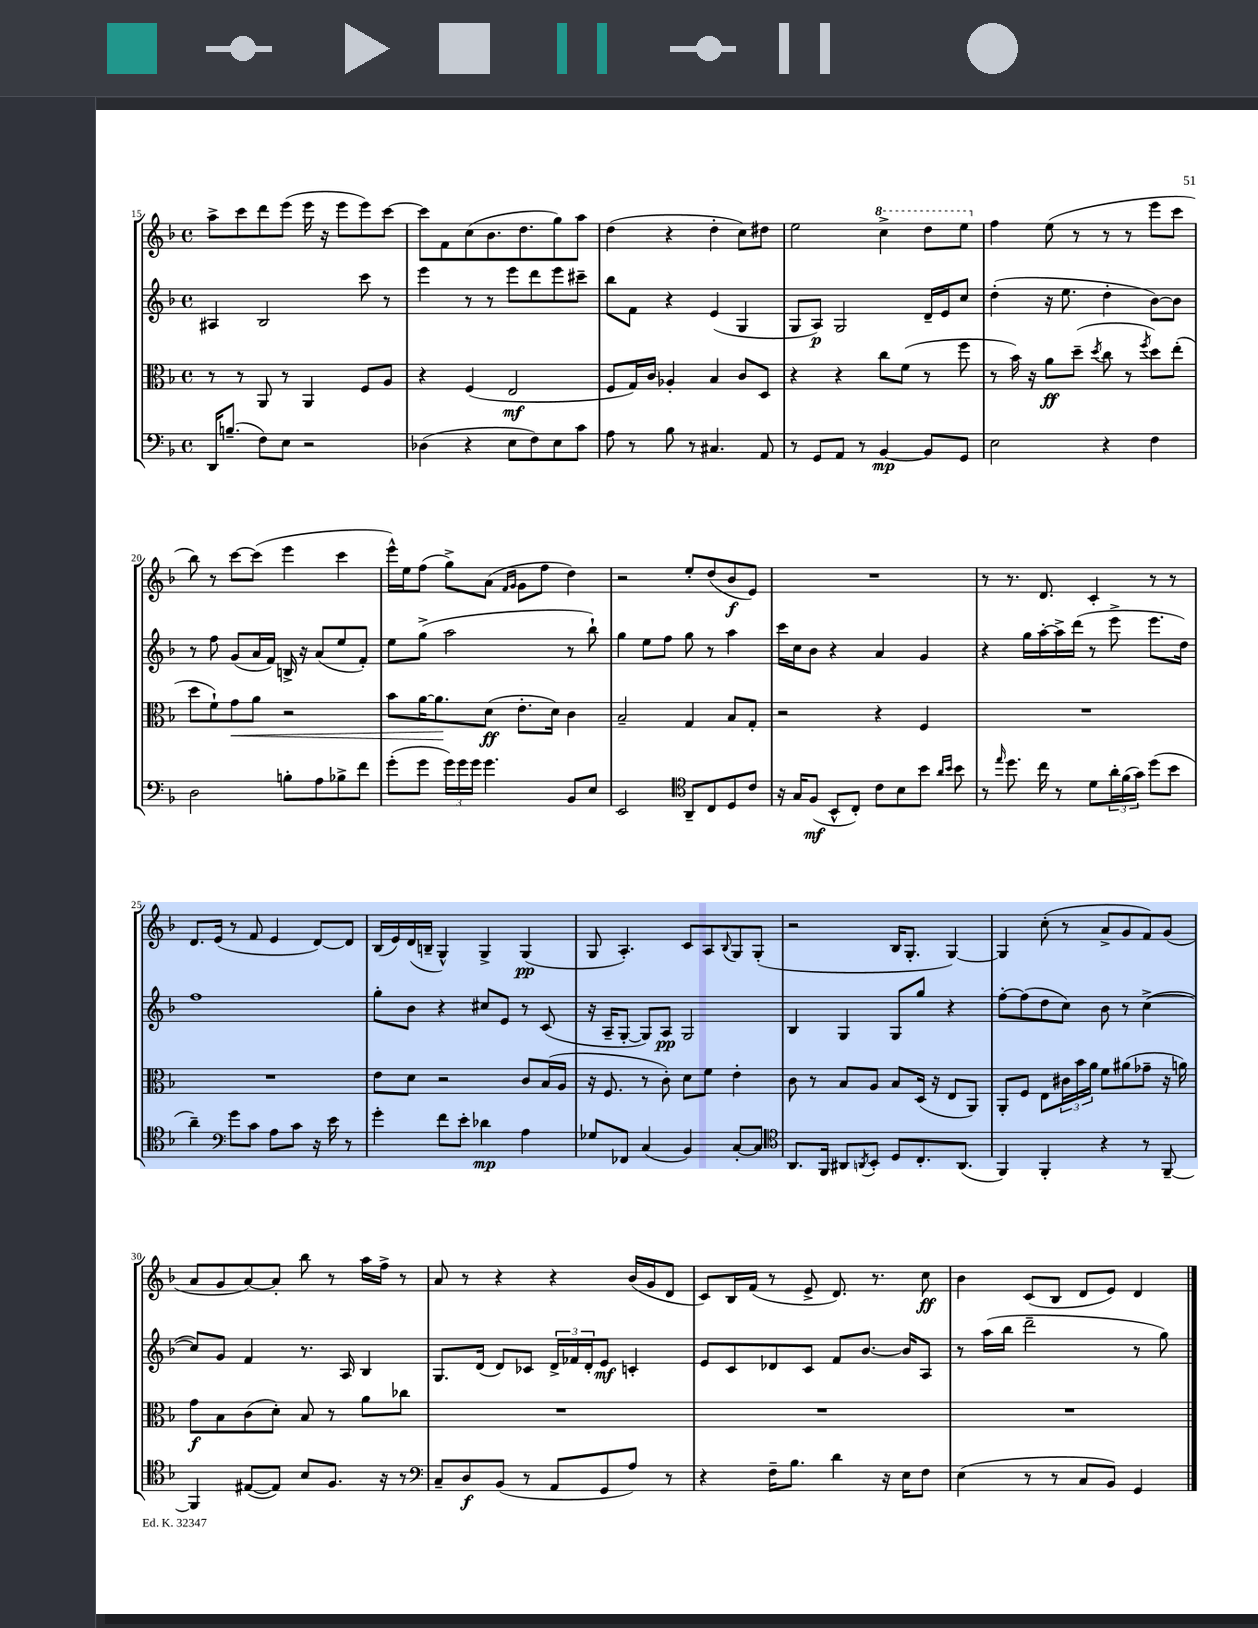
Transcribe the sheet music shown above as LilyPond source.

<<
\new StaffGroup <<
\new Staff = "s0" {
    \clef treble \key f \major \defaultTimeSignature \time 4/4
    a''8-> c'''8 d'''8 e'''8( e'''16 r16 e'''8 e'''8) c'''8~ |
    c'''8 f'8 c''8( bes'8. d''8. g''8) a''8 |
    d''4( r4 d''4-. c''8) dis''8 |
    e''2 \ottava #1 c'''4-> d'''8 e'''8 \ottava #0 |
    f''4 e''8( r8 r8 r8 e'''8 c'''8 |
    bes''8) r8 c'''8~ c'''8( e'''4 c'''4 |
    e'''16-^) e''16 f''8( g''8->) a'8( \grace { f'16 g'16 } g'8 f''8 d''4) |
    r2 e''8-. d''8( bes'8\f e'8) |
    R1 |
    r8 r8. d'8. c'4-. r8 r8 |
    d'8. e'16( r8 f'8 e'4 d'8~) d'8 |
    bes16( e'16) d'16( b16-- g4-^) g4-> g4\pp( |
    g8 a4.-.) c'8 a8 \appoggiatura { bes8 } g8 g8-.( |
    r2 bes16 g8.-. g4~) |
    g4 c''8-.( r8 a'8-> g'8 f'8) g'8( |
    a'8 g'8 a'8~) a'8-. bes''8 r8 a''16 f''16-> r8 |
    a'8 r8 r4 r4 bes'16( g'16 d'8 |
    c'8) bes16 f'16( r8 e'8-> d'8.) r8. c''8\ff |
    bes'4 c'8( bes8 d'8 e'8) d'4 \bar "|." |
}
\new Staff = "s1" {
    \clef treble \key f \major \defaultTimeSignature \time 4/4
    ais4 bes2 c'''8 r8 |
    e'''4 r8 r8 e'''8 d'''8 e'''8 cis'''8-- |
    bes''8 f'8 r4 e'4( g4 |
    g8 a8\p) g2 d'16-- e'16 c''8 |
    d''4-.( r16 e''8. d''4-. bes'8~) bes'8 |
    r8 f''8 g'8( a'16 f'16) b16-> r16 a'8( e''8 f'8-.) |
    e''8 g''8->( a''2 r8 bes''8-!) |
    g''4 e''8 f''8 g''8 r8 a''4 |
    c'''16 c''16 bes'8 r4 a'4 g'4 |
    r4 g''16 a''16~-. a''16-> d'''16( r8 e'''8-> e'''8. d''16) |
    f''1 |
    g''8-. bes'8 r4 cis''8 e'8 r8 c'8( |
    r16 a16-- g8~-. g8) a8\pp g2 |
    bes4 g4 g8 g''8 r4 |
    f''8~-. f''8( d''8 c''8) bes'8 r8 c''4~->( |
    c''8) g'8 f'4 r8. a16 bes4 |
    g8. d'16( d'8) ces'8 \tuplet 3/2 { d'16-> fes'16 d'16-. } e'8\mf c'4-. |
    e'8 c'8 des'8 c'8 f'8 bes'8.~ bes'16 a8 |
    r8 a''16( bes''16 d'''2-- r8 g''8) \bar "|." |
}
\new Staff = "s2" {
    \clef alto \key f \major \defaultTimeSignature \time 4/4
    r8 r8 a,8 r8 a,4 f8 a8 |
    r4 f4( e2\mf |
    f8 g16) c'16 aes4-. bes4 c'8 d8 |
    r4 r4 c''8 f'8( r8 f''8 |
    r8 bes'16) r16 a'8\ff d''8--( \acciaccatura { d''8 } c''8 r8 \acciaccatura { f''8 } d''8) e''8-.( |
    d''8 f'8-!) g'8\< a'8 r2 |
    bes'8 a'16~ a'8.\! d'8\ff( e'8.-. d'16) c'4 |
    bes2-- g4 bes8 g8-. |
    r2 r4 f4 |
    R1 |
    R1 |
    e'8 d'8 r2 c'8 bes16( a16 |
    r16 f8. r8 c'8-.) d'8 f'8 e'4-. |
    c'8 r8 bes8 a8 bes8 d16( r16 e8 a,8) |
    a,8-. f8 e8 \tuplet 3/2 { cis'16 bes'16 a'16 } f'8 ais'8( ges'8-- r16 a'16) |
    g'8\f bes8 c'8( d'8-.) bes8 r8 a'8 ces''8 |
    R1 |
    R1 |
    R1 \bar "|." |
}
\new Staff = "s3" {
    \clef bass \key f \major \defaultTimeSignature \time 4/4
    d,16 b8.--( f8) e8 r2 |
    des4( r4 e8 f8) e8 c'8 |
    a8 r8 bes8 r8 cis4. a,8 |
    r8 g,8 a,8 r8 bes,4~\mp bes,8 g,8 |
    e2 r4 f4 |
    d2 b8-. a8 bes8-> f'8 |
    g'8-.( g'8 \tuplet 3/2 { g'16) g'16 g'16 } g'4. bes,8 e8 |
    e,2 \clef tenor a,8-- c8 d8 c'8 |
    r16 g16 f8\mf( bes,8-^ c8-.) c'8 bes8 bes'8 \grace { a'16 bes'16 } bes'8 |
    r8 \grace { e''16 } d''8. c''16 r8 d'8 \tuplet 3/2 { a'16-. f'16( g'16) } d''8( bes'8 |
    a'4--) \clef bass g'8 c'8 a8 c'8 r16 e'16 r8 |
    g'4-. f'8 e'8-. des'4\mp a4 |
    ges8 fes,8 c4( bes,4) c8~-. c8 |
    \clef tenor a,8. f,16 ais,8 \acciaccatura { a,8 } bes,8-. d8 c8.-. a,8.( |
    f,4) f,4-. r4 r8 f,8~-- |
    f,4 eis8~( eis8) bes8 f8. r16 r8 |
    \clef bass c8-- d8\f bes,8( r8 a,8 g,8 a8) r8 |
    r4 f16-- bes8. d'4 r16 e16 f8 |
    e4( r8 r8 c8 bes,8) g,4 \bar "|." |
}
>>
>>
\layout { \context { \Score currentBarNumber = #15 } }
